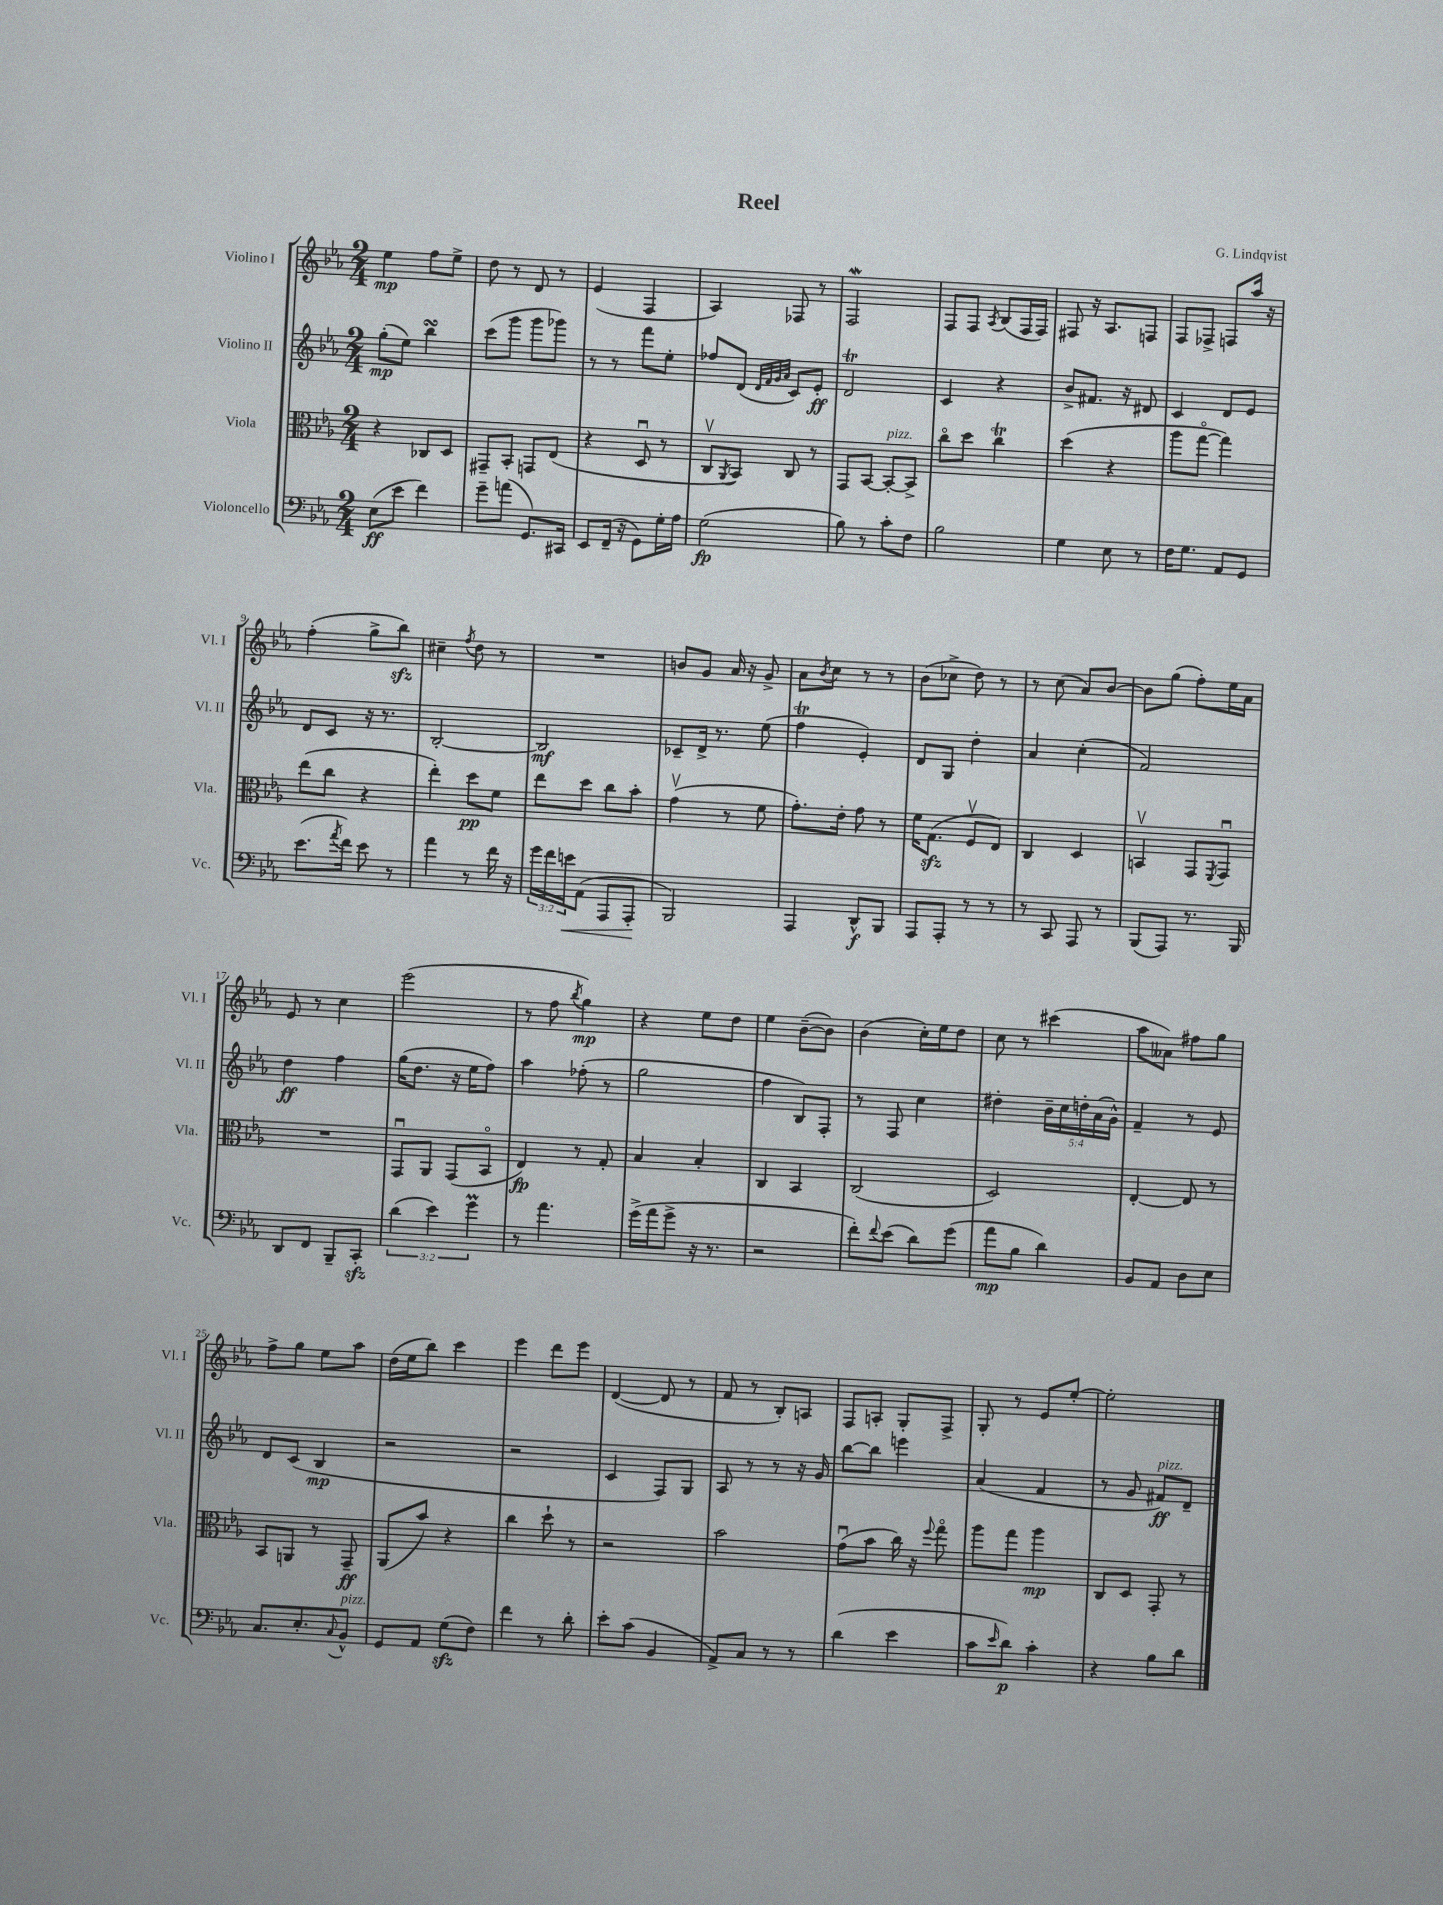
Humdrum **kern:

**kern	**kern	**kern	**kern
*staff4	*staff3	*staff2	*staff1
*clefF4	*clefC3	*clefG2	*clefG2
*k[b-e-a-]	*k[b-e-a-]	*k[b-e-a-]	*k[b-e-a-]
*M2/4	*M2/4	*M2/4	*M2/4
(8E-	4r	(8gg'	4ee-
8e-	.	8ee-)	.
4f)	8C-	4bb-	8ff
.	8D	.	8ee-^
=	=	=	=
8g~	8GG#~	(8ccc	8dd
(8a	8BB-'	8ggg	8r
8.GG)	8GG	8ggg	8d
.	(8E-	8ggg-)	8r
16CC#	.	.	.
=	=	=	=
8EE-	4r	8r	(4e-
(16FF~	.	8r	.
16r	.	.	.
8GG)	8Du	8fff	4F
16G'	8r	8ee-'	.
16A-	.	.	.
=	=	=	=
(2G	8Cv	8ff-	4A-)
.	8qAA-	.	.
.	8BB-)	(8d	.
.	.	32qqd	.
.	.	32qqf	.
.	.	32qqg	.
.	.	32qqa-	.
.	8C	8c)	8F-
.	8r	8e-'	8r
=	=	=	=
8B-)	8GG	2d	2F
8r	[8BB-	.	.
8c'	8BB-'_	.	.
8F	8BB-^]	.	.
=	=	=	=
2B-	8cco	4c	8F
.	8dd	.	8F
.	.	.	8qA-
.	4cc	4r	(8B-
.	.	.	16F
.	.	.	16F)
=	=	=	=
4G	(4dd	8b-^	8F#
.	.	8.f#	16r
.	.	.	8.A-
8E-	4r	.	.
.	.	16r	.
8r	.	8d#	8F
=	=	=	=
16F	8aa-	4c	8F
8.G	.	.	.
.	[8ggo	.	8F-^
8AA-	4gg])	8d	8F
8GG	.	8e-	16aa-
.	.	.	16r
=	=	=	=
(8.e-	(8ee-	8d	(4ff'
.	8cc	8c	.
8qa-	.	.	.
16f)	.	.	.
8e-	4r	16r	8gg^
.	.	8.r	.
8r	.	.	8bb-)
=	=	=	=
4a-	4ee-')	[2B-'	4cc#~
.	.	.	8qff
8r	8dd	.	8dd
16f	8f	.	8r
16r	.	.	.
=	=	=	=
24g	8ee-	2B-]	2r
24f	.	.	.
24e	.	.	.
(8AA-	8dd	.	.
8AAA-	8cc	.	.
8AAA-'	8b-'	.	.
=	=	=	=
2BBB-)	(4gv	8c-~	8b
.	.	16d^	8g
.	.	8.r	.
.	8r	.	16a-
.	.	.	16r
.	8f	(8ee-	8g^
=	=	=	=
4AAA-	8.g')	4ff	8a-
.	.	.	8qb-
.	.	.	8cc
.	16e-'	.	.
8DD^^	8g	4e-')	8r
8BBB-	8r	.	8r
=	=	=	=
8AAA-	16f	8d	(8b-
.	(8.G	.	.
8AAA-'	.	8G	8cc-^
8r	8Fv	4dd'	8dd)
8r	8E-)	.	8r
=	=	=	=
8r	4C	4a-	8r
8CC	.	.	(8cc
8AAA-	4D	(4cc'	8a-)
8r	.	.	[8b-
=	=	=	=
(8BBB-	4BBv	2f)	8b-]
8AAA-)	.	.	(8gg
8.r	8GG	.	8ff')
.	8qFF	.	.
.	8GGu	.	16ee-
16BBB-	.	.	16a-
=	=	=	=
8DD	2r	4dd	8e-
8FF	.	.	8r
8BBB-~	.	4ff	4cc
8CC'	.	.	.
=	=	=	=
(6d	8GGu	(16gg	(2eee-
.	.	8.dd	.
.	8AA-	.	.
6e-)	.	.	.
.	(8GG	16r	.
.	.	16ee-	.
6g	.	.	.
.	8BB-o	8ff)	.
=	=	=	=
8r	4E-)	4aa-	8r
4.a-	.	.	8ff
.	.	.	8qbb-
.	8r	(8ff-'	4gg)
.	8G'	8r	.
=	=	=	=
(16g^	4B-	2gg	4r
16a-	.	.	.
8g^	.	.	.
16r	4B-'	.	8ee-
8.r	.	.	.
.	.	.	8dd
=	=	=	=
2r	4C	4ff	4ee-
.	4BB-	8B-)	([8b-~
.	.	8F'	8b-])
=	=	=	=
8f')	(2C	8r	(4b-
8qqf	.	.	.
(8e-	.	8F	.
8d)	.	4cc	16cc')
.	.	.	16ee-
(8g	.	.	8dd
=	=	=	=
8a-	2D)	4dd#'	8cc
8B-	.	.	8r
4d)	.	20b-~	(4ccc#
.	.	20cc	.
.	.	20dd'	.
.	.	(20a-	.
.	.	20g^^)	.
=	=	=	=
8BB-	[4E-'	4f~	8aa-
8AA-	.	.	8a--)
8D	8E-]	8r	8ff#
8E-	8r	8e-	8gg
=	=	=	=
8.C	8BB-	8d	8ff^
.	8AA	(8c	8gg
8.E-'	.	.	.
.	8r	4B-	8ee-
8qqC	.	.	.
8BB-^^	8GG~	.	8aa-
=	=	=	=
8GG	(8AA-	2r	(16dd
.	.	.	16ee-
8AA-	8b-)	.	8bb-)
(8G	4r	.	4ccc
8F)	.	.	.
=	=	=	=
4f	4cc	2r	4eee-
8r	8dd`	.	8ddd
8d'	8r	.	8eee-
=	=	=	=
8e-'	2r	4c	([4d
(8c	.	.	.
4BB-	.	8F)	8d]
.	.	8G	8r
=	=	=	=
8AA-^)	2b-	8A-	8f
8C	.	8r	8r
8r	.	8r	8B-')
8r	.	16r	8A
.	.	16g	.
=	=	=	=
(4d	(8gu	[8bb-	8F
.	8b-	8bb-]	8A'
4e-	16cc)	4eee	8G'
.	16r	.	.
.	8qqff	.	.
.	8ggo	.	8F^
=	=	=	=
8c	8aa-	(4a-	8G'
16qqe-	.	.	.
8d)	8gg	.	8r
4c'	4aa-	4f	8e-
.	.	.	[8ee-'
=	=	=	=
4r	8C	8r	2ee-']
.	8D	8g	.
8B-	8GG'	8f#)	.
8d	8r	8d~	.
==	==	==	==
*-	*-	*-	*-
